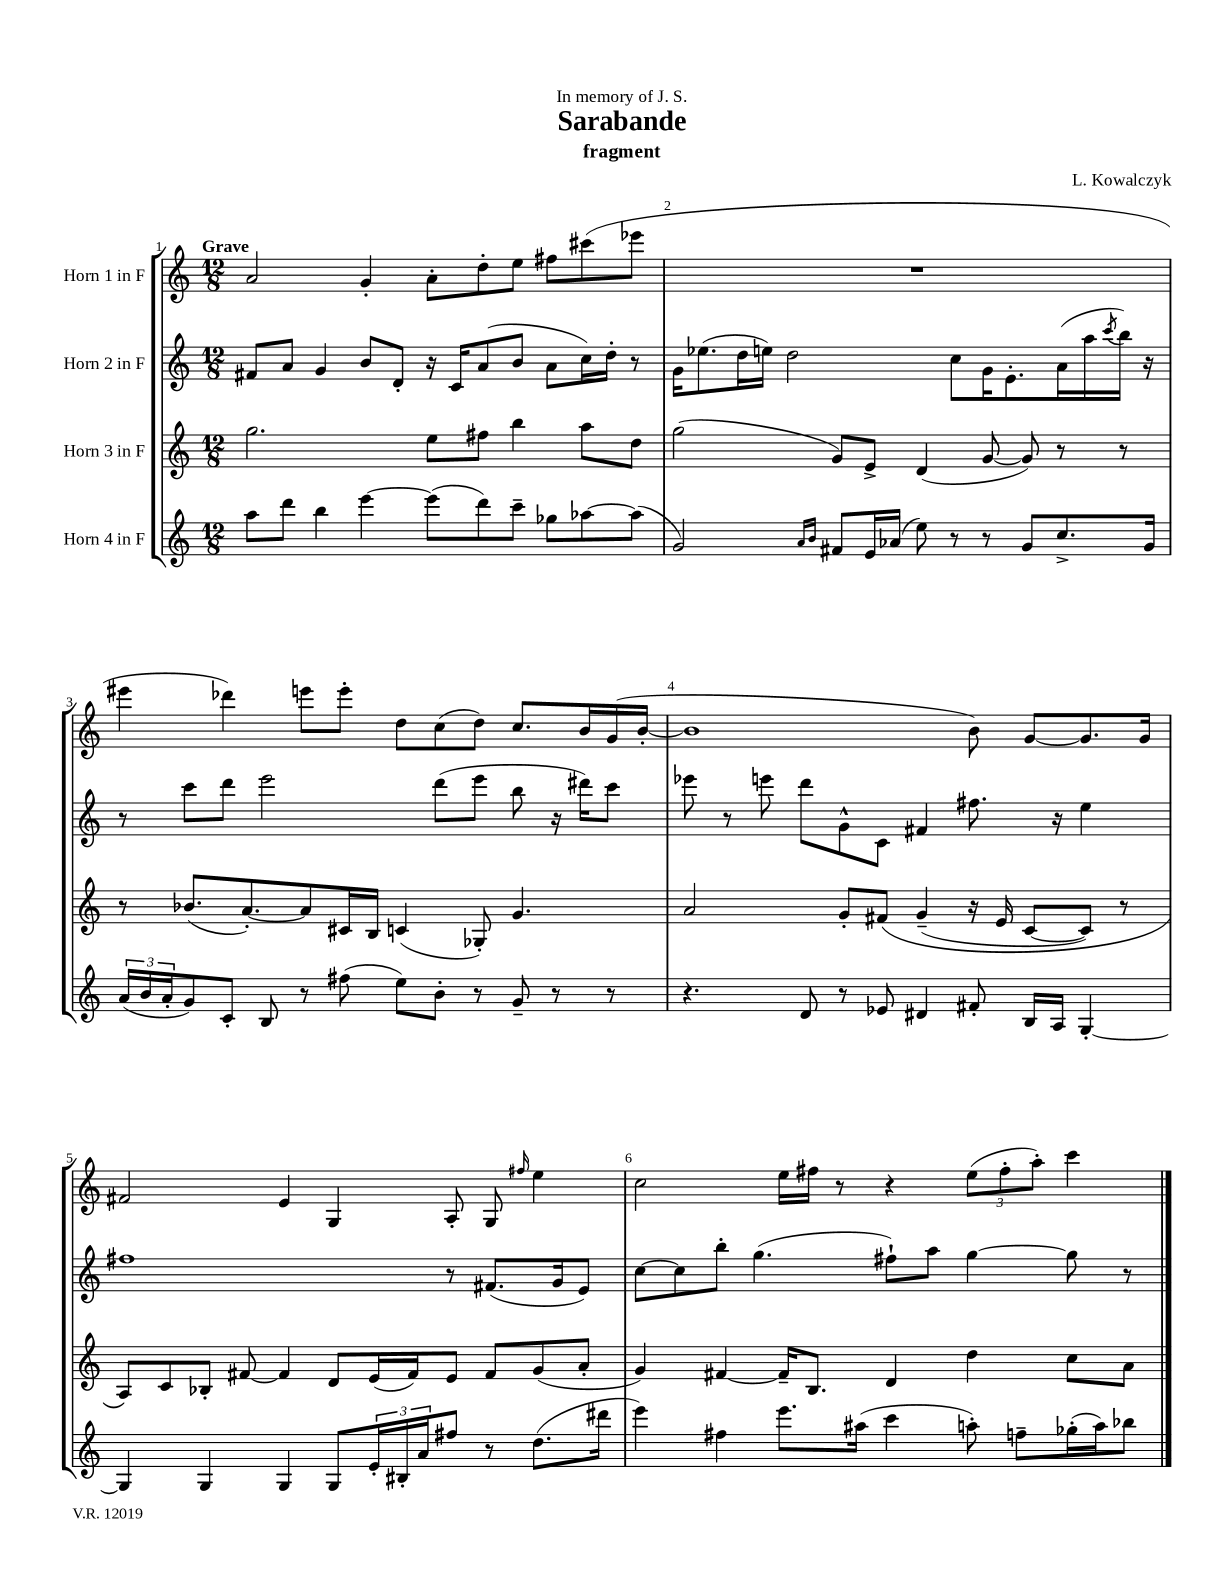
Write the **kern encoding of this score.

**kern	**kern	**kern	**kern
*staff4	*staff3	*staff2	*staff1
*clefG2	*clefG2	*clefG2	*clefG2
*k[]	*k[]	*k[]	*k[]
*M12/8	*M12/8	*M12/8	*M12/8
8aa	2.gg	8f#	2a
8ddd	.	8a	.
4bb	.	4g	.
[4eee	.	8b	4g'
.	.	8d'	.
(8eee]	8ee	16r	8a'
.	.	16c	.
8ddd)	8ff#	(8a	8dd'
8ccc~	4bb	8b	8ee
8gg-	.	8a	8ff#
[8aa-	8aa	16cc)	(8ccc#
.	.	16dd'	.
(8aa-]	8dd	8r	8eee-
=	=	=	=
2g)	(2gg	16g	1.r
.	.	(8.ee-	.
.	.	16dd	.
.	.	16ee)	.
.	.	2dd	.
16qqa	.	.	.
16qqb	.	.	.
8f#	8g)	.	.
16e	8e^	.	.
(16a-	.	.	.
8ee)	(4d	.	.
8r	.	8cc	.
8r	[8g	16g	.
.	.	8.e'	.
8g	8g])	.	.
8.cc^	8r	(16a	.
.	.	16aa	.
.	.	8qccc	.
.	8r	16bb)	.
16g	.	16r	.
=	=	=	=
(24a	8r	8r	4eee#
24b	.	.	.
24a'	.	.	.
8g)	(8.b-	8ccc	.
8c'	.	8ddd	4ddd-)
.	[8.a')	.	.
8B	.	2eee	.
8r	8a]	.	8eee
(8ff#	16c#	.	8eee'
.	16B	.	.
8ee)	(4c	.	8dd
8b'	.	(8ddd	(8cc
8r	8G-')	8eee	8dd)
8g~	4.g	8bb	8.cc
8r	.	16r	.
.	.	16ddd#)	16b
8r	.	8ccc	(16g
.	.	.	[16b'
=	=	=	=
4.r	2a	8eee-	1b]
.	.	8r	.
.	.	8eee	.
8d	.	8ddd	.
8r	8g'	8g^^	.
8e-	&(8f#	8c	.
4d#	(4g~	4f#	.
8f#'	16r	8.ff#	8b)
.	16e	.	.
16B	[8c	.	[8g
16A	.	16r	.
[4G'	8c])	4ee	8.g]
.	8r	.	.
.	.	.	16g
=	=	=	=
4G]	8A&)	1ff#	2f#
.	8c	.	.
4G	8B-'	.	.
.	[8f#	.	.
4G	4f#]	.	4e
8G	8d	.	4G
24e'	(16e	.	.
24B#'	.	.	.
.	16f#)	.	.
24a	.	.	.
8ff#	8e	8r	8A'
8r	8f#	(8.f#	8G
.	.	.	16qqff#
(8.dd	(8g	.	4ee
.	.	16g	.
.	8a'	8e)	.
16ddd#	.	.	.
=	=	=	=
4eee)	4g)	[8cc	2cc
.	.	8cc]	.
4ff#	[4f#	8bb'	.
.	.	(4.gg	.
8.eee	16f#~]	.	16ee
.	8.B	.	16ff#
.	.	.	8r
(16aa#	.	.	.
4ccc	4d	8ff#`)	4r
.	.	8aa	.
8aa')	4dd	[4gg	(12ee
.	.	.	12ff#'
8ff~	.	.	.
.	.	.	12aa')
(16gg-'	8cc	8gg]	4ccc
16aa)	.	.	.
8bb-	8a	8r	.
==	==	==	==
*-	*-	*-	*-
